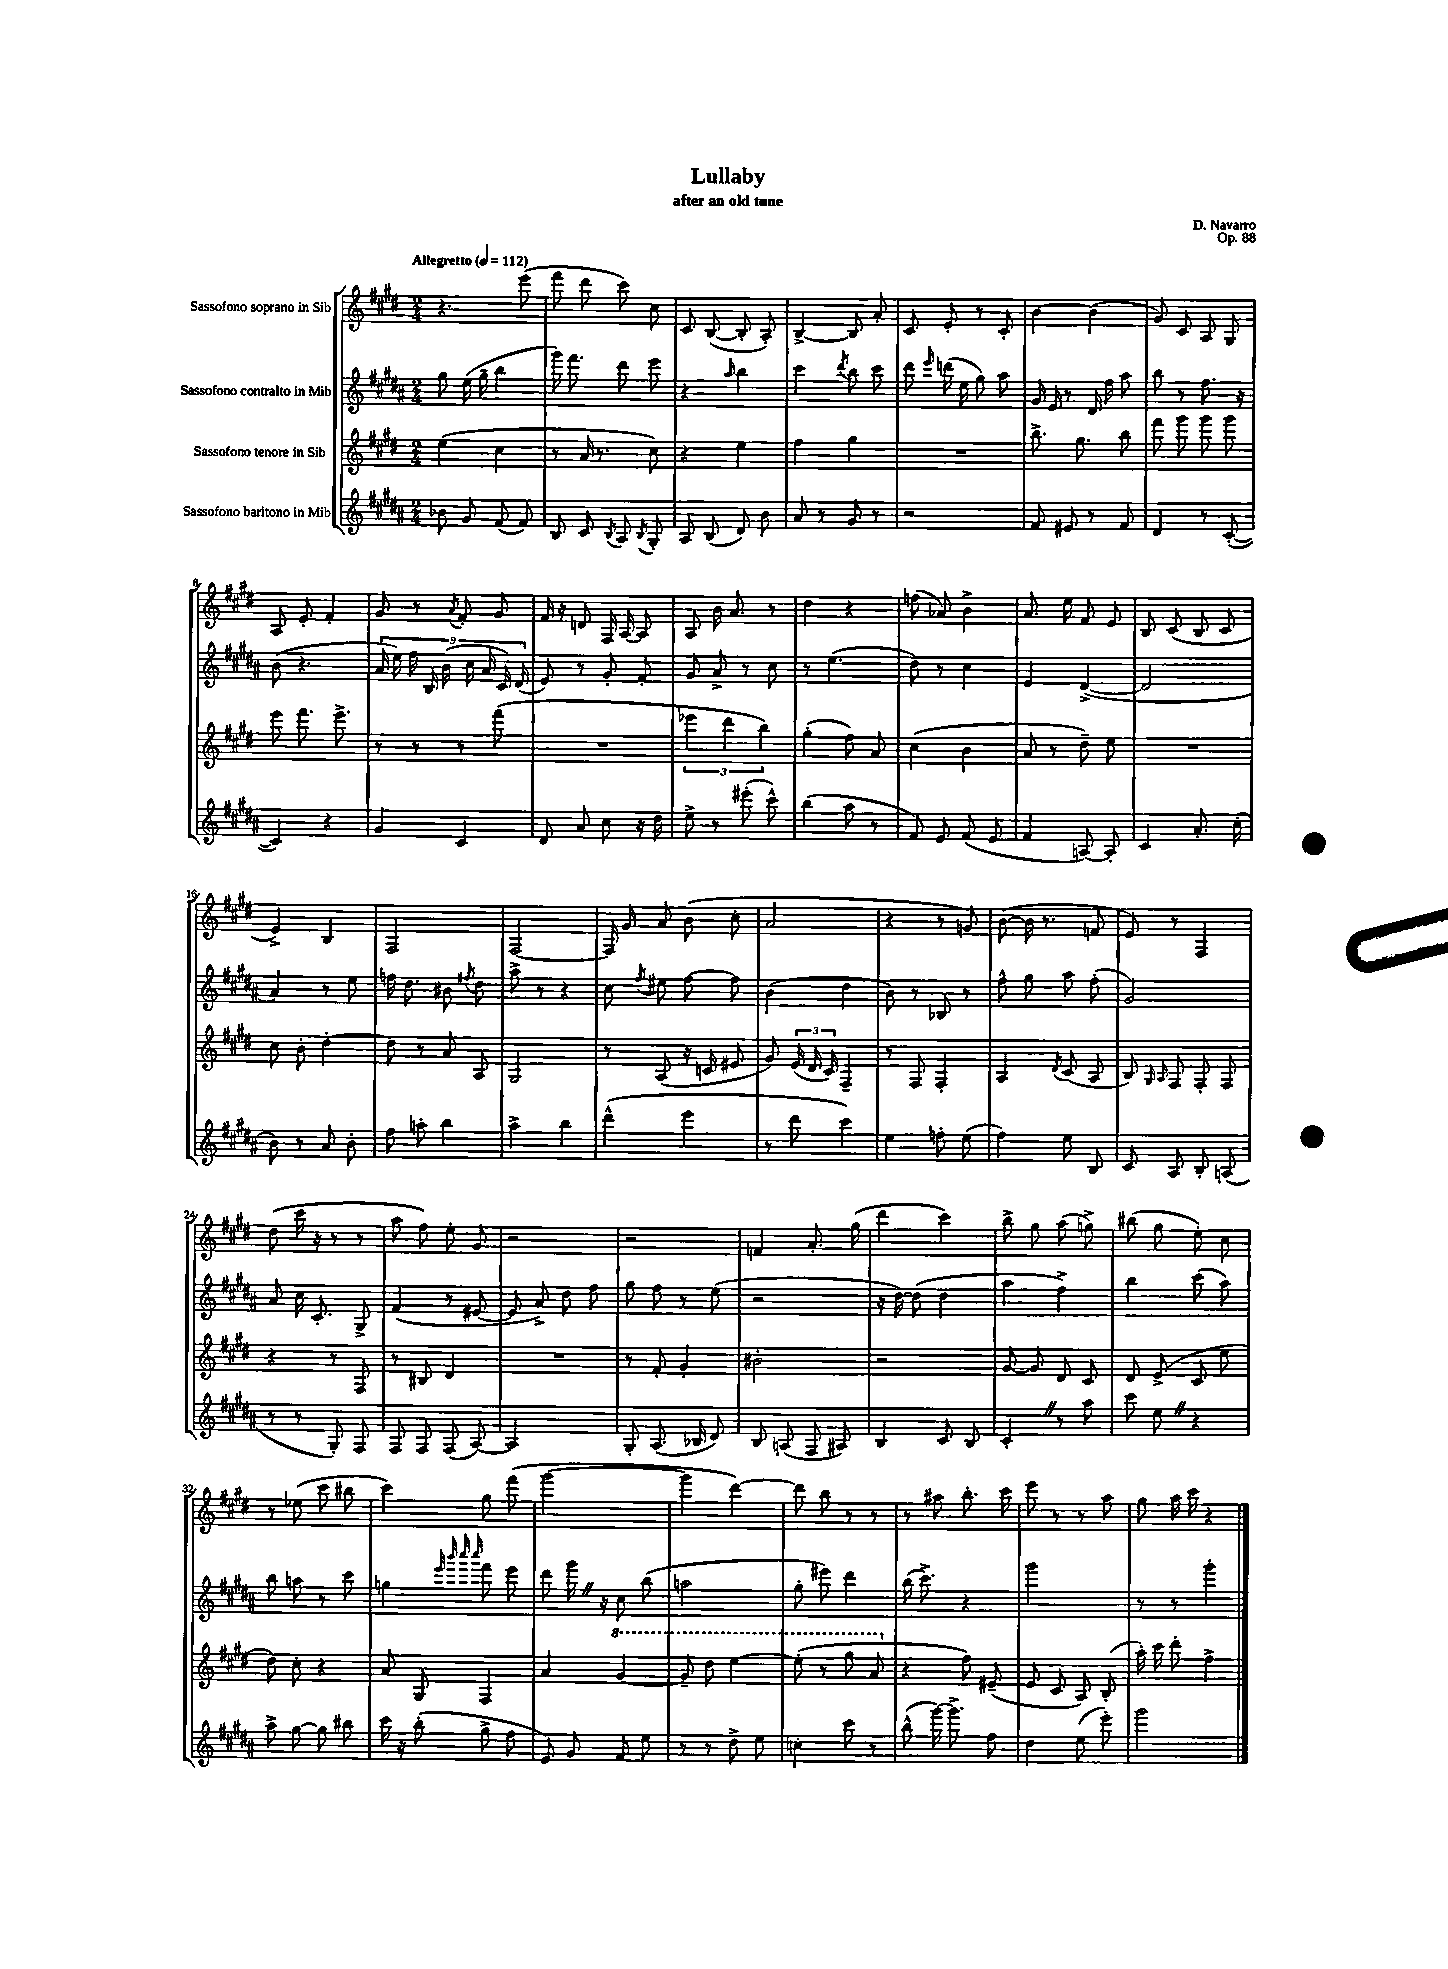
\header { title = "Lullaby" composer = "D. Navarro" subtitle = "after an old tune" opus = "Op. 88" }
<<
\new StaffGroup <<
\new Staff = "s0" \with { instrumentName = "Sassofono soprano in Sib" } {
    \clef treble \key e \major \numericTimeSignature \time 2/4 \tempo "Allegretto" 4 = 112
    \autoBeamOff r4. e'''8( |
    fis'''8 dis'''8 cis'''8) cis''8 |
    cis'8 b8~( b8-. a8-.) |
    b4~-> b8 a'8-. |
    cis'8 e'8-. r8 cis'8-. |
    b'4~ b'4( |
    gis'8) cis'8 a8 gis8 |
    a8 e'8-. fis'4-. |
    gis'8 r8 \acciaccatura { a'8 } fis'8-. gis'8 |
    fis'16 r16 d'8 fis16 a16~ a8 |
    a8 b'16 a'8. r8 |
    dis''4 r4 |
    f''8( aes'8) b'4-> |
    a'8. e''16 fis'8 e'8 |
    b8 cis'8( b8 cis'8 |
    e'4->) b4 |
    fis2 |
    fis2~ |
    fis16 gis'16 a'8 b'8( cis''8-. |
    a'2 |
    r4 r8 g'8) |
    b'8~( b'16 r8. f'8 |
    e'8) r8 fis4 |
    dis''8( cis'''16 r16 r8 r8 |
    a''8 fis''8) e''8-. gis'8 |
    r2 |
    r2 |
    f'4 a'8.-. gis''16( |
    dis'''4 cis'''4) |
    b''8-> gis''8 a''8( g''8->) |
    bis''8( gis''8 e''8-.) cis''8 |
    r8 ees''8( cis'''8 bis''8 |
    cis'''4) gis''8 fis'''8( |
    gis'''2~ |
    gis'''4 dis'''4~) |
    dis'''8 b''8 r8 r8 |
    r8 ais''8 b''8.-. cis'''16 |
    e'''8 r8 r8 a''8 |
    gis''8 a''16 cis'''16 r4 \bar "|." |
}
\new Staff = "s1" \with { instrumentName = "Sassofono contralto in Mib" } {
    \clef treble \key b \major \numericTimeSignature \time 2/4
    \autoBeamOff gis''8 e''16( gis''16-- b''4 |
    gis'''16) fis'''8. dis'''8 e'''8 |
    r4 \grace { ais''16 } b''4 |
    cis'''4 \acciaccatura { dis'''8 } b''8 cis'''8 |
    dis'''8 \grace { e'''16 } d'''16( e''16 gis''8) ais''8 |
    gis'16 e'16 r8 dis'16 fis''16 ais''8 |
    b''8 r8 fis''8. r16 |
    b'8( r4. |
    \tuplet 9/8 { ais'16 e''16) fis''16 b16 b'16( cis''16 ais'16 cis'16) dis'16( } |
    e'8) r8 gis'8-. fis'8-. |
    gis'8 ais'8-> r8 cis''8 |
    r8 e''4.( |
    dis''8) r8 cis''4 |
    e'4 dis'4~->( |
    dis'2 |
    ais'4) r8 e''8 |
    f''16 dis''8. bis'8 \acciaccatura { fis''8 } dis''8 |
    ais''8-> r8 r4 |
    cis''8 \acciaccatura { fis''8 } eis''8 fis''8~ fis''8 |
    b'4( dis''4 |
    b'8) r8 bes8 r8 |
    fis''8-^ gis''8 ais''8 fis''8-.( |
    gis'2) |
    ais'8 cis''16 cis'8.-. gis8-> |
    fis'4( r8 eis'8~ |
    eis'8 ais'8->) dis''8 fis''8 |
    gis''8 fis''8 r8 e''8( |
    r2 |
    r16 dis''16~) dis''8( dis''4 |
    ais''4 fis''4->) |
    b''4 cis'''8( ais''8) |
    b''8 a''8 r8 cis'''8 |
    g''4 \grace { e'''32 b'''32 cis''''32 cis''''32 } fis'''8 e'''8 |
    dis'''8 gis'''16 \once \override BreathingSign.text = \markup { \musicglyph "scripts.caesura.straight" } \breathe r16 cis''8 b''8( |
    a''2 |
    gis''8-. eis'''8) dis'''4 |
    b''16( cis'''8.->) r4 |
    gis'''2 |
    r8 r8 gis'''4-. \bar "|." |
}
\new Staff = "s2" \with { instrumentName = "Sassofono tenore in Sib" } {
    \clef treble \key e \major \numericTimeSignature \time 2/4
    \autoBeamOff e''4( cis''4 |
    r8 a'16 r8. cis''8) |
    r4 e''4 |
    fis''4 gis''4 |
    R2 |
    b''8.-> gis''8. b''8 |
    fis'''8 gis'''8 gis'''8 gis'''8 |
    e'''8 fis'''8. e'''8.-> |
    r8 r8 r8 fis'''8( |
    R2 |
    \tuplet 3/2 { ees'''4 dis'''4 b''4) } |
    gis''4-.( fis''8) a'8 |
    cis''4( b'4 |
    a'8 r8 dis''8--) e''8 |
    R2 |
    cis''8 b'8-. dis''4~-. |
    dis''8 r8 a'8 a8 |
    gis2 |
    r8 a8( r16 c'16 eis'8 |
    gis'8) \tuplet 3/2 { e'16( dis'16 cis'16) } fis4-- |
    r8 fis8 fis4-. |
    a4 \acciaccatura { dis'8 } cis'8( a8 |
    b8) \grace { gis16 a16 } fis8 fis8-. fis8 |
    r4 r8 fis8 |
    r8 bis8 dis'4 |
    R2 |
    r8 fis'8-. gis'4-. |
    bis'2-. |
    r2 |
    gis'8~ gis'8 dis'8 cis'8 |
    dis'8 e'8->( cis'8 e''8 |
    dis''8) cis''8-. r4 |
    a'8 gis8 fis4 |
    a'4 \ottava #1 gis''4~ |
    gis''8-- dis'''8 e'''4~ |
    e'''8-.( r8 gis'''8 a''8 \ottava #0 |
    r4 fis''8) eis'8--( |
    e'8 cis'8 a8) b8-.( |
    a''16-.) cis'''16 dis'''8-. fis''4-> \bar "|." |
}
\new Staff = "s3" \with { instrumentName = "Sassofono baritono in Mib" } {
    \clef treble \key b \major \numericTimeSignature \time 2/4
    \autoBeamOff bes'8 gis'8 fis'8( fis'8) |
    b8 cis'8 \acciaccatura { b8 } ais8 \acciaccatura { b8 } gis8-. |
    ais8 b8( dis'8) b'8 |
    ais'8 r8 gis'8 r8 |
    r2 |
    fis'8 eis'8 r8 fis'8 |
    dis'4 r8 cis'8~-.( |
    cis'4) r4 |
    gis'4 cis'4 |
    dis'8 ais'8 cis''8 r16 dis''16 |
    e''8-> r8 eis'''8-.( cis'''8-^) |
    b''4( ais''8 r8 |
    fis'8) e'8 fis'8( e'8 |
    fis'4 a8~) a8-. |
    cis'4 ais'8.-. cis''16-.( |
    b'8) r8 ais'8 b'8-. |
    fis''8 a''8-. b''4 |
    ais''4-> b''4 |
    dis'''4-^( e'''4 |
    r8 dis'''8 cis'''4) |
    e''4 f''8-. e''8( |
    fis''4) e''8 b8 |
    cis'8 ais8 b8-. a8( |
    r8 r8 gis8-.) fis8 |
    fis8 fis8 fis8( ais8~) |
    ais2 |
    gis8-. ais8.( bes16 dis'8) |
    b8 a8( fis8 ais8) |
    b4 cis'8 b8 |
    cis'4-. \once \override BreathingSign.text = \markup { \musicglyph "scripts.caesura.straight" } \breathe r8 ais''8 |
    cis'''8 e''8 \once \override BreathingSign.text = \markup { \musicglyph "scripts.caesura.straight" } \breathe r4 |
    ais''8-> gis''8~ gis''8 bis''8 |
    cis'''16 r16 b''8-.( gis''8-> fis''8 |
    e'8) gis'8 fis'8 e''8 |
    r8 r8 dis''8-> e''8 |
    c''4-. cis'''8 r8 |
    b''8-^( gis'''16~) gis'''8.-> fis''8 |
    dis''4 e''8( e'''8-.) |
    gis'''2 \bar "|." |
}
>>
>>
